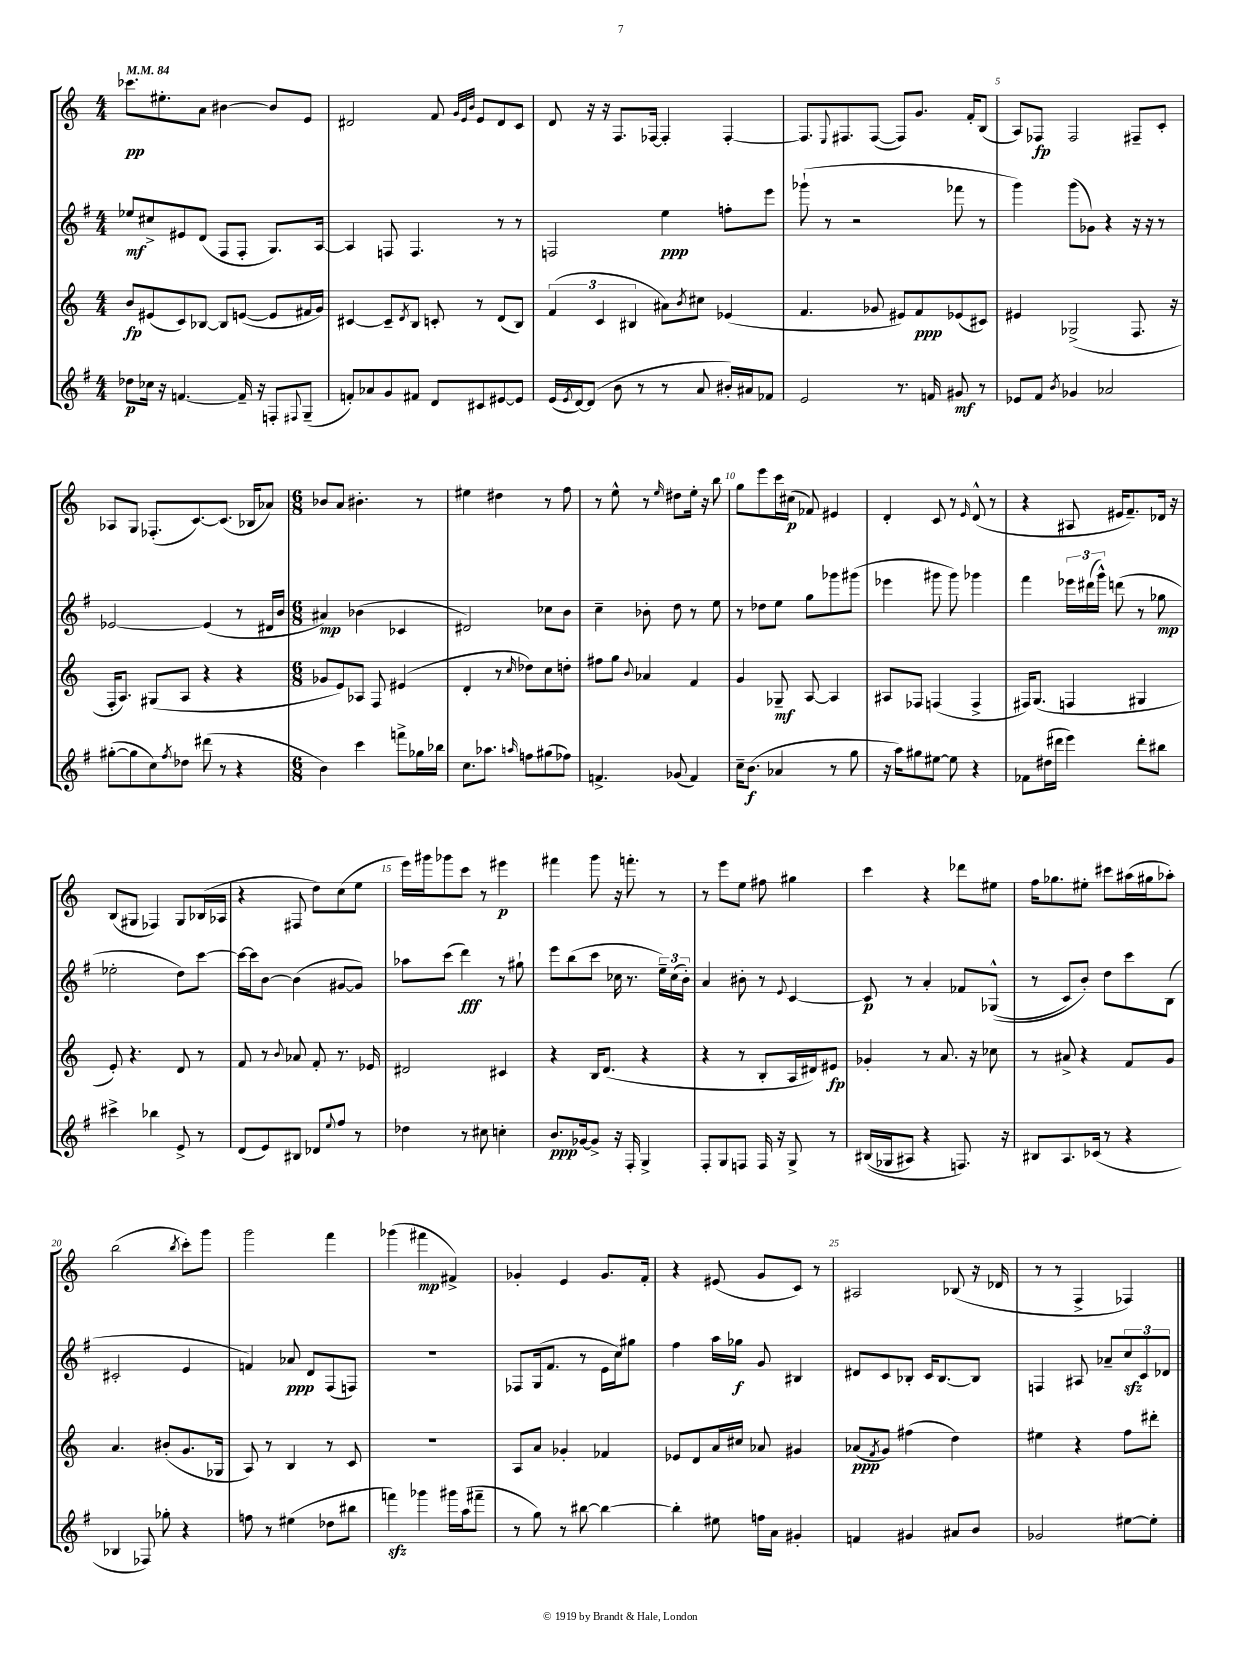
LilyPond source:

<<
\new StaffGroup <<
\new Staff = "s0" {
    \clef treble \key c \major \numericTimeSignature \time 4/4 \tempo 4 = 84
    ces'''8.\pp eis''8.-. a'8 bis'4~ bis'8 e'8 |
    dis'2 f'8 \grace { g'32 e'32 b'32 } e'8 dis'8 c'8 |
    d'8 r16 r16 f8. fes16~ fes4-. fes4~-. |
    fes8. \appoggiatura { e8 } fis8. fis8~( fis8) g'8. f'16-. b8( |
    a8) fes8\fp fes2 fis8-- c'8-. |
    aes8 g8 fes8.-.( c'8.~) c'8.( bes16 aes'8) |
    \numericTimeSignature \time 6/8 bes'8 a'8 bis'4.-. r8 |
    eis''4 dis''4 r8 f''8 |
    r8 e''8-^ r8 \grace { e''16 } dis''8 e''16-. r16 b''8 |
    g''8 e'''8 c'''16 cis''16\p( fes'8) eis'4 |
    d'4-. c'8 r8 \grace { e'16 } d'8-^( r8 |
    r4 ais8 eis'16 f'8.--) des'16 r16 |
    b8( gis8 fes4) gis8 bes16( aes16 |
    r4 fis8 d''8) c''8( e''8 |
    e'''16) gis'''16 ges'''8 c'''8 r8 eis'''4\p |
    fis'''4 g'''8 r16 f'''8.-. r8 |
    r8 e'''8 e''8 fis''8 gis''4 |
    c'''4 r4 des'''8 eis''8 |
    f''16 ges''8. eis''8-. cis'''8 ais''16( gis''16 aes''8-.) |
    b''2( \acciaccatura { b''8 } c'''8-.) g'''8 |
    g'''2 f'''4 |
    ges'''4( fis'''4\mp fis'4->) |
    ges'4-. e'4 ges'8. f'16-. |
    r4 eis'8( g'8 c'8) r8 |
    ais2 bes8( r16 des'16 |
    r8 r8 f4-> fes4) \bar "|." |
}
\new Staff = "s1" {
    \clef treble \key g \major \numericTimeSignature \time 4/4
    ees''8\mf cis''8-> eis'8 d'8( fis8 fis8-. g8.) a16~ |
    a4 f8 f4. r8 r8 |
    f2 e''4\ppp f''8-. e'''8 |
    ges'''8-!( r8 r2 fes'''8 r8 |
    g'''4) g'''8( ges'8) r4 r16 r16 r8 |
    ees'2~ ees'4( r8 dis'16 b'16 |
    \numericTimeSignature \time 6/8 ais'4\mp) bes'4( ces'4 |
    dis'2) ces''8 b'8 |
    c''4-- bes'8-. d''8 r8 e''8 |
    r8 des''8 e''8 g''8 ges'''8 gis'''8( |
    ees'''4 gis'''8 gis'''8) ges'''4 |
    fis'''4 \tuplet 3/2 { ees'''16 dis'''16( g'''16-^) } d'''8( r8 ges''8\mp |
    ees''2-. d''8) c'''8~ |
    c'''16~ c'''16 b'8~ b'4( gis'8~ gis'8) |
    aes''8 c'''8( d'''4\fff) r8 gis''8-! |
    e'''8 b''8( c'''8 ces''16 r8. \tuplet 3/2 { e''16--) ces''16( b'16-.) } |
    a'4 bis'8-. r8 \appoggiatura { e'8 } c'4~ |
    c'8\p r8 a'4-. fes'8 ges8-^(\( |
    r8 c'8) b'8-.\) d''8 c'''8 b8( |
    cis'2-. e'4 |
    f'4) aes'8\ppp d'8 fis8( f8) |
    R2. |
    fes8 g16( fis'8. r8 e'16 c''16) gis''8 |
    fis''4 a''16 ges''16\f g'8 bis4 |
    dis'8 c'8 bes8-. c'16 bes8.~ bes8 |
    f4 ais8 aes'8-- \tuplet 3/2 { c''8\sfz c'8 des'8 } \bar "|." |
}
\new Staff = "s2" {
    \clef treble \key c \major \numericTimeSignature \time 4/4
    b'8\fp eis'8( c'8) bes8~ bes8 e'8~( e'8 fis'16 g'16) |
    cis'4~ cis'8-- \acciaccatura { d'8 } b8 c'8-. r8 d'8( b8) |
    \tuplet 3/2 { f'4( c'4 bis4 } ais'8) \acciaccatura { b'8 } cis''8 ees'4( |
    f'4. ges'8 eis'8) f'8\ppp ees'8( cis'8) |
    eis'4 ges2->( f8. r16 |
    f16-. a8.) gis8( a8 r4 r4 |
    \numericTimeSignature \time 6/8 ges'8 e'8) aes8 f8 eis'4( |
    d'4-. r8 \grace { c''16 } des''8) c''8 d''8-. |
    fis''8 g''8 \appoggiatura { b'8 } aes'4 f'4 |
    g'4 ges8--\mf a8~ a4 |
    ais8 fes8 f4( f4-> |
    fis16) g8.( f4 gis4 |
    e'8-.) r4. d'8 r8 |
    f'8 r8 \appoggiatura { b'8 } aes'8 f'8-. r8. ees'16 |
    dis'2 cis'4 |
    r4 b16 d'8.( r4 |
    r4 r8 b8-. a16 dis'16) eis'8\fp |
    ges'4-. r8 a'8. r16 ces''8 |
    r8 ais'8-> r4 f'8 g'8 |
    a'4. bis'8-.( g'8. ges16 |
    a8) r8 b4 r8 c'8 |
    R2. |
    a8 a'8 ges'4-. fes'4 |
    ees'8 d'8 a'16 cis''16 aes'8 gis'4 |
    aes'8\ppp( \acciaccatura { f'8 } g'8) fis''4( d''4) |
    eis''4 r4 f''8 dis'''8-. \bar "|." |
}
\new Staff = "s3" {
    \clef treble \key g \major \numericTimeSignature \time 4/4
    des''8\p ces''16 r16 f'4.~ f'16-- r16 f8-. \appoggiatura { fis8 } g8--( |
    f'8-.) aes'8 g'8 fis'8 d'8 cis'8 eis'8~ eis'8 |
    e'16( \acciaccatura { e'8 } d'16~) d'8( b'8 r8 r8 a'8 bis'16-.) ais'16 fes'8 |
    e'2 r8. f'16 gis'8\mf r8 |
    ees'8 fis'8 \acciaccatura { b'8 } ges'4 aes'2 |
    gis''8~-.( gis''8 c''8) \acciaccatura { fis''8 } des''8 dis'''8( r8 r4 |
    \numericTimeSignature \time 6/8 b'4) c'''4 f'''8-> ges''16 bes''16 |
    c''8. aes''8. \grace { a''16 } f''8 gis''8( fes''8) |
    f'4.-> ges'8( f'4) |
    c''16-- b'8.\f( aes'4 r8 g''8 |
    r16 a''16) gis''8 eis''8~ eis''8 r4 |
    fes'8 dis''16( dis'''16 e'''4) dis'''8-. bis''8 |
    cis'''4-> bes''4 e'8-> r8 |
    d'8( e'8) bis8 des'8 \appoggiatura { e''8 } fis''8 r8 |
    des''4 r8 cis''8 c''4-. |
    b'8.\ppp ges'16~ ges'8-> r16 fis16-. g4-> |
    fis8-. g8 f8 f16 r16 g8-> r8 |
    bis16(\( ges16 ais8) r4 f8.\) r16 |
    bis8 a8. ces'16( r8 r4 |
    bes4 fes8) ges''8-. r4 |
    f''8 r8 eis''4( des''8 bis''8 |
    f'''4\sfz) ges'''4 gis'''16 a''16( fis'''8-- |
    r8 g''8) r8 bis''8~ bis''4~ |
    bis''4-. eis''8 f''16 a'16 gis'4-. |
    f'4 gis'4 ais'8 b'8 |
    ges'2 eis''8~ eis''8-. \bar "|." |
}
>>
>>
\layout { \context { \Score \override BarNumber.break-visibility = ##(#f #t #t) barNumberVisibility = #(every-nth-bar-number-visible 5) } }
